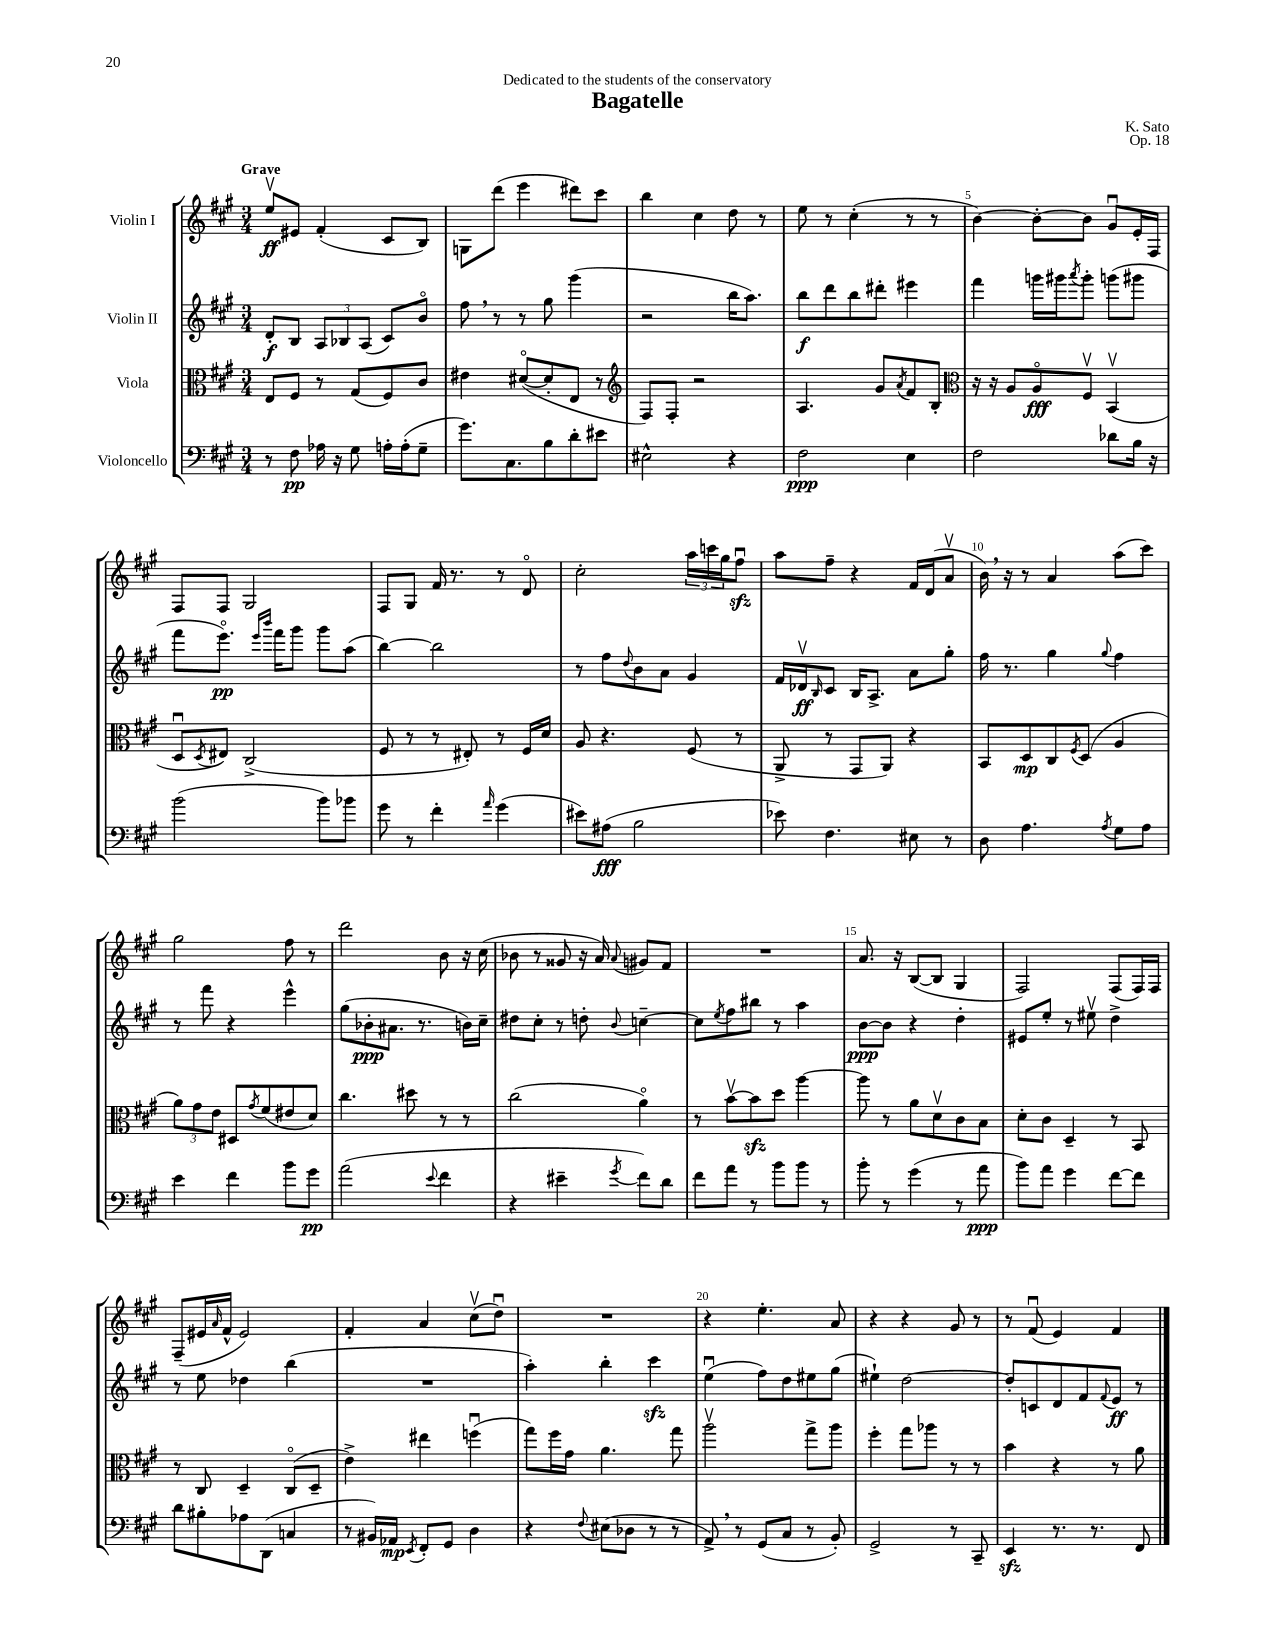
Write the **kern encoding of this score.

**kern	**dynam	**kern	**dynam	**kern	**dynam	**kern	**dynam
*part4	*part4	*part3	*part3	*part2	*part2	*part1	*part1
*staff4	*staff4	*staff3	*staff3	*staff2	*staff2	*staff1	*staff1
*I"Violoncello	*	*I"Viola	*	*I"Violin II	*	*I"Violin I	*
*clefF4	*	*clefC3	*	*clefG2	*	*clefG2	*
*k[f#c#g#]	*	*k[f#c#g#]	*	*k[f#c#g#]	*	*k[f#c#g#]	*
*M3/4	*	*M3/4	*	*M3/4	*	*M3/4	*
=1	=1	=1	=1	=1	=1	=1	=1
!	!	!	!	!	!	!LO:TX:a:B:t=Grave	!
8r	.	8E/L	.	8d'/L	f	8eev/L	ff
8F#\	pp	8F#/J	.	8B/J	.	8e#X/J	.
16A-X\	.	8r	.	12A/L	.	(4f#'/	.
16r	.	.	.	.	.	.	.
.	.	.	.	12B-X/	.	.	.
8G#\	.	(8G#/L	.	.	.	.	.
.	.	.	.	(12A/J	.	.	.
16An'\LL	.	8F#/)	.	8c#/L)	.	8c#/L	.
(16A'\J	.	.	.	.	.	.	.
8G#~\J	.	8c#/J	.	8b/J	.	8B/J)	.
=2	=2	=2	=2	=2	=2	=2	=2
8.g#\L)	.	4e#X\	.	8ff#,\	.	8Gn\L	.
.	.	.	.	8r	.	(8ddd\J	.
8.C#\	.	.	.	.	.	.	.
.	.	([8d#X/L	.	8r	.	4eee\	.
8B\	.	8d#'/]	.	8gg#\	.	.	.
8d'\	.	8E/J	.	(4ggg#\	.	8ddd#X\L)	.
8e#X\J	.	8r	.	.	.	8ccc#\J	.
=3	=3	=3	=3	=3	=3	=3	=3
*	*	*clefG2	*	*	*	*	*
2E#X^^\	.	8F#/L)	.	2r	.	4bb\	.
.	.	8F#'/J	.	.	.	.	.
.	.	2r	.	.	.	4cc#\	.
4r	.	.	.	16bb\KL	.	8dd\	.
.	.	.	.	8.aa\J)	.	.	.
.	.	.	.	.	.	8r	.
=4	=4	=4	=4	=4	=4	=4	=4
2F#\	ppp	4.A/	.	8bb\L	f	8ee\	.
.	.	.	.	8ddd\	.	8r	.
.	.	.	.	8bb\	.	(4cc#'\	.
.	.	8g#/L	.	8ddd#X'\J	.	.	.
.	.	8qa/	.	.	.	.	.
4E\	.	8f#/	.	4eee#X\	.	8r	.
.	.	8B'/J	.	.	.	8r	.
=5	=5	=5	=5	=5	=5	=5	=5
*	*	*clefC3	*	*	*	*	*
2F#\	.	16r	.	4fff#\	.	[4b\)	.
.	.	16r	.	.	.	.	.
.	.	8A/L	.	.	.	.	.
.	.	8A/	fff	16gggn\LL	.	8b'\L_	.
.	.	.	.	16ggg#X\J	.	.	.
.	.	.	.	8qaaa/	.	.	.
.	.	8F#v/J	.	8ggg#'\J	.	8b\J]	.
8d-X\L	.	(4BBv/	.	(8gggn\L	.	8g#u/L	.
16B\Jk	.	.	.	8ggg#X\J	.	16e'/L	.
16r	.	.	.	.	.	16F#/JJ	.
!!LO:LB:g=z
=6	=6	=6	=6	=6	=6	=6	=6
(2b\	.	8Du/L	.	8fff#\L	.	8F#/L	.
.	.	8qD/	.	.	.	.	.
.	.	8E#X/J)	.	8.eee\J)	pp	8F#/J	.
.	.	(2C#^/	.	.	.	2G#/	.
.	.	.	.	16qqeee/LL	.	.	.
.	.	.	.	16qqbbb/JJ	.	.	.
.	.	.	.	16fff#\KL	.	.	.
.	.	.	.	8ggg#\J	.	.	.
8b\L)	.	.	.	8ggg#\L	.	.	.
8b-X\J	.	.	.	(8aa\J	.	.	.
=7	=7	=7	=7	=7	=7	=7	=7
8g#\	.	8F#/	.	[4bb\)	.	8F#/L	.
8r	.	8r	.	.	.	8G#/J	.
4f#'\	.	8r	.	2bb\]	.	16f#/	.
.	.	.	.	.	.	8.r	.
.	.	8E#X'/)	.	.	.	.	.
16qqa/	.	.	.	.	.	.	.
(4g#\	.	8r	.	.	.	8r	.
.	.	16F#/LL	.	.	.	8d/	.
.	.	16d/JJ	.	.	.	.	.
=8	=8	=8	=8	=8	=8	=8	=8
8e#X\L)	.	8A/	.	8r	.	2cc#'\	.
(8A#X\J	fff	4.r	.	8ff#\L	.	.	.
.	.	.	.	8qqdd/	.	.	.
2B\	.	.	.	8b\	.	.	.
.	.	.	.	8a\J	.	.	.
.	.	(8F#/	.	4g#/	.	24aa\LL	.
.	.	.	.	.	.	24cccn\	.
.	.	.	.	.	.	24gg#\J	.
.	.	8r	.	.	.	8ff#zzu\J	.
=9	=9	=9	=9	=9	=9	=9	=9
8e-X\)	.	8AA^/	.	16f#/LL	.	8aa\L	.
.	.	.	.	16d-Xv/J	ff	.	.
.	.	.	.	16qqB/	.	.	.
4.F#\	.	8r	.	8c#/J	.	8ff#~\J	.
.	.	8GG#/L	.	16B/KL	.	4r	.
.	.	.	.	8.A^/J	.	.	.
.	.	8AA/J)	.	.	.	.	.
8E#X\	.	4r	.	8a\L	.	16f#/LL	.
.	.	.	.	.	.	(16d/J	.
8r	.	.	.	8gg#'\J	.	8av/J	.
=10	=10	=10	=10	=10	=10	=10	=10
8D\	.	8BB/L	.	16ff#\	.	16b,\)	.
.	.	.	.	8.r	.	16r	.
4.A\	.	8D/	mp	.	.	8r	.
.	.	8C#/	.	4gg#\	.	4a/	.
.	.	8qF#/	.	.	.	.	.
.	.	(8D/J	.	.	.	.	.
8qA/	.	.	.	8qqgg#/	.	.	.
8G#\L	.	4A/	.	4ff#\	.	(8aa\L	.
8A\J	.	.	.	.	.	8ccc#\J)	.
!!LO:LB:g=z
=11	=11	=11	=11	=11	=11	=11	=11
4e\	.	12a\L)	.	8r	.	2gg#\	.
.	.	12g#\	.	.	.	.	.
.	.	.	.	8fff#\	.	.	.
.	.	12e\J	.	.	.	.	.
4f#\	.	8D#X/L	.	4r	.	.	.
.	.	8qg#/	.	.	.	.	.
.	.	(8f#/	.	.	.	.	.
8b\L	.	8e#X/	.	4eee^^\	.	8ff#\	.
8g#\J	pp	8d/J)	.	.	.	8r	.
=12	=12	=12	=12	=12	=12	=12	=12
(2a\	.	4.cc#\	.	(8gg#\L	.	2ddd\	.
.	.	.	.	8b-X'\	ppp	.	.
.	.	.	.	8.a#X\J	.	.	.
.	.	8dd#X\	.	.	.	.	.
.	.	.	.	8.r	.	.	.
8qqe/	.	.	.	.	.	.	.
4f#\	.	8r	.	.	.	8b\	.
.	.	8r	.	16bn\LL)	.	16r	.
.	.	.	.	16cc#~\JJ	.	(16cc#\	.
=13	=13	=13	=13	=13	=13	=13	=13
4r	.	(2cc#\	.	8dd#X\L	.	8b-X\	.
.	.	.	.	8cc#'\J	.	8r	.
4e#X~\	.	.	.	8r	.	8g##X/	.
.	.	.	.	8ddn'\	.	16r	.
.	.	.	.	.	.	16a/)	.
8qg#/	.	.	.	8qqb/	.	8qqa/	.
8f#\L)	.	4a\)	.	[4ccn~\	.	8g#X/L	.
8d\J	.	.	.	.	.	8f#/J	.
=14	=14	=14	=14	=14	=14	=14	=14
8f#\L	.	8r	.	8cc\L]	.	2.r	.
.	.	.	.	8qee/	.	.	.
8a\J	.	[8bv\L	.	8ff#\	.	.	.
8r	.	8bzz\]	.	8bb#X\J	.	.	.
8b\L	.	8dd\J	.	8r	.	.	.
8b\J	.	[4aa\	.	4aa\	.	.	.
8r	.	.	.	.	.	.	.
=15	=15	=15	=15	=15	=15	=15	=15
8b'\	.	8aa\]	.	[8b\L	ppp	8.a/	.
8r	.	8r	.	8b\J]	.	.	.
.	.	.	.	.	.	16r	.
(4g#\	.	8a\L	.	4r	.	([8B/L	.
.	.	8dv\	.	.	.	8B/J]	.
8r	.	8c#\	.	4dd'\	.	4G#/	.
8a\	ppp	8B\J	.	.	.	.	.
=16	=16	=16	=16	=16	=16	=16	=16
8b\L)	.	8d'\L	.	8e#X/L	.	2F#/)	.
8a\J	.	8c#\J	.	8ee'/J	.	.	.
4g#\	.	4D~/	.	8r	.	.	.
.	.	.	.	8ee#Xv\	.	.	.
[8f#\L	.	8r	.	4dd^\	.	(8F#/L	.
8f#\J]	.	8BB/	.	.	.	16F#/L)	.
.	.	.	.	.	.	16F#/JJ	.
!!LO:LB:g=z
=17	=17	=17	=17	=17	=17	=17	=17
8d\L	.	8r	.	8r	.	(8F#~/L	.
8B#X'\	.	8C#/	.	8ee\	.	16e#X/L	.
.	.	.	.	.	.	16qqa/	.
.	.	.	.	.	.	16f#^^/JJ	.
8A-X\	.	4D~/	.	4dd-X\	.	2e#/)	.
(8DD\J	.	.	.	.	.	.	.
4Cn/	.	(8C#/L	.	(4bb\	.	.	.
.	.	8D~/J	.	.	.	.	.
=18	=18	=18	=18	=18	=18	=18	=18
8r	.	4e^\)	.	2.r	.	4f#'/	.
16BB#X/LL)	.	.	.	.	.	.	.
16AA-X/JJ	mp	.	.	.	.	.	.
8qEE/	.	.	.	.	.	.	.
8FF#'/L	.	4ee#X\	.	.	.	4a/	.
8GG#/J	.	.	.	.	.	.	.
4D\	.	(4ffnu\	.	.	.	(8cc#v\L	.
.	.	.	.	.	.	8ddu\J)	.
=19	=19	=19	=19	=19	=19	=19	=19
4r	.	8gg#\L)	.	4aa'\)	.	2.r	.
.	.	16ff#\L	.	.	.	.	.
.	.	16g#\JJ	.	.	.	.	.
8qqF#/	.	.	.	.	.	.	.
(8E#X\L	.	4.a\	.	4bb'\	.	.	.
8D-X\J	.	.	.	.	.	.	.
8r	.	.	.	4ccc#zz\	.	.	.
8r	.	8gg#\	.	.	.	.	.
=20	=20	=20	=20	=20	=20	=20	=20
8AA^,/)	.	2aav\	.	(4eeu\	.	4r	.
8r	.	.	.	.	.	.	.
(8GG#/L	.	.	.	8ff#\L)	.	4.ee'\	.
8C#/J	.	.	.	8dd\	.	.	.
8r	.	8gg#^\L	.	8ee#X\	.	.	.
8BB'/)	.	8aa\J	.	(8gg#\J	.	8a/	.
=21	=21	=21	=21	=21	=21	=21	=21
2GG#^/	.	4ff#'\	.	4ee#X`\)	.	4r	.
.	.	8gg#\L	.	[2dd\	.	4r	.
.	.	8aa-X\J	.	.	.	.	.
8r	.	8r	.	.	.	8g#/	.
8CC#~/	.	8r	.	.	.	8r	.
=22	=22	=22	=22	=22	=22	=22	=22
4EEzz/	.	4b\	.	8dd'/L]	.	8r	.
.	.	.	.	8cn/	.	(8f#u/	.
8.r	.	4r	.	8d/	.	4e/)	.
.	.	.	.	8f#/	.	.	.
8.r	.	.	.	.	.	.	.
.	.	.	.	8qqf#/	.	.	.
.	.	8r	.	8e/J	ff	4f#/	.
8FF#/	.	8a\	.	8r	.	.	.
==	==	==	==	==	==	==	==
*-	*-	*-	*-	*-	*-	*-	*-
